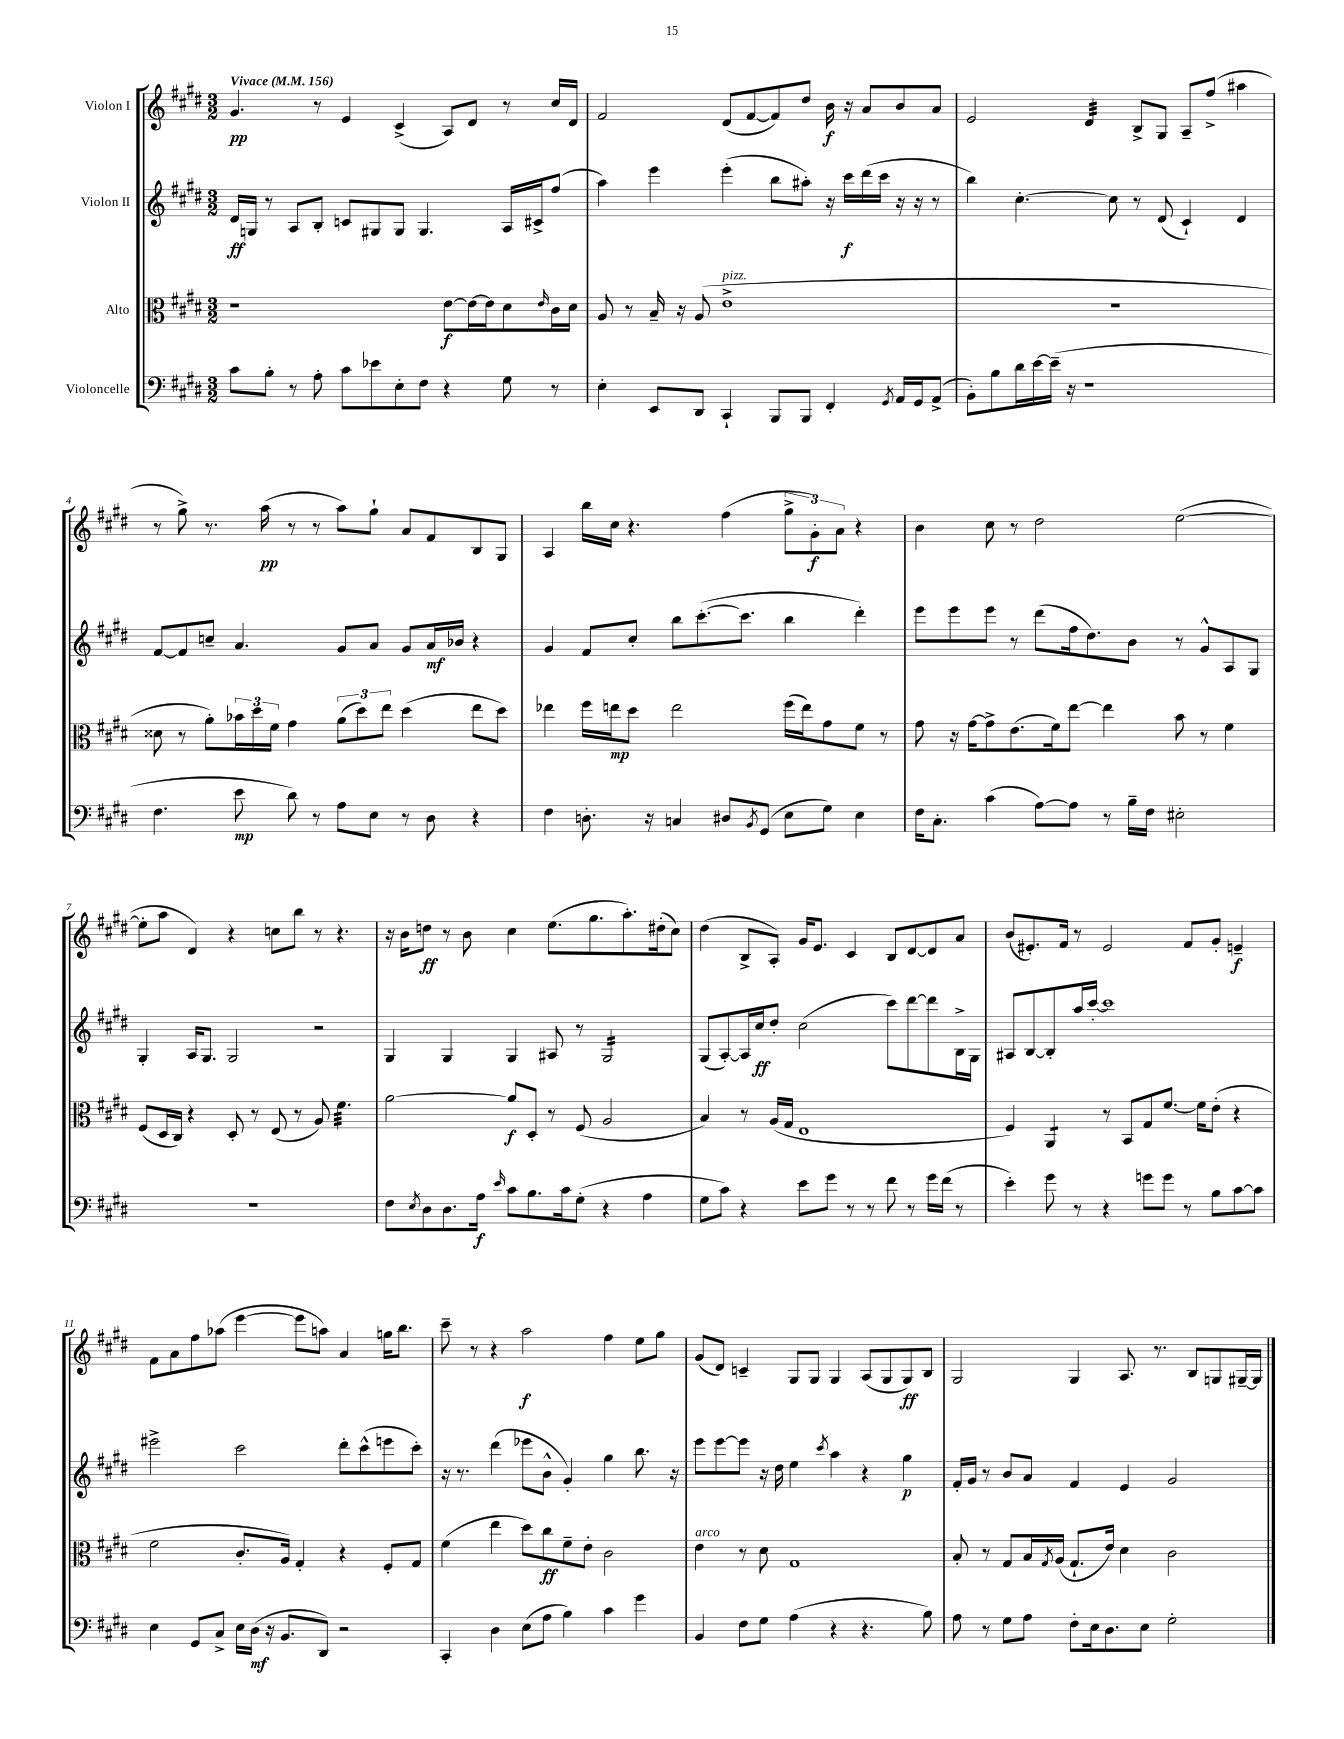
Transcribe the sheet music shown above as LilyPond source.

<<
\new StaffGroup <<
\new Staff = "s0" \with { instrumentName = "Violon I" } {
    \clef treble \key e \major \numericTimeSignature \time 3/2 \tempo "Vivace" 4 = 156
    gis'4.\pp r8 e'4 cis'4->( a8) dis'8 r8 cis''16 dis'16 |
    fis'2 dis'8( fis'8~ fis'8) dis''8 b'16\f r16 a'8 b'8 a'8 |
    e'2 dis'4:32 b8-> gis8 a8-- fis''8->( ais''4 |
    r8 gis''8->) r8. a''16\pp( r8 r8 a''8) gis''8-! a'8 fis'8 b8 gis8 |
    a4 b''16 cis''16 r4. fis''4( \tuplet 3/2 { gis''8-> gis'8-.\f) a'8 } r4 |
    b'4 cis''8 r8 dis''2 e''2~( |
    e''8-. a''8 dis'4) r4 c''8 b''8 r8 r4. |
    r16 b'16 d''8\ff r8 b'8 cis''4 e''8.( gis''8. a''8.-.) dis''16-.( cis''8) |
    dis''4( b8-> a8-.) gis'16 e'8. cis'4 b8 dis'8~ dis'8 a'8 |
    b'8( eis'8.-.) fis'16 r8 eis'2 fis'8 gis'8-. e'4--\f |
    fis'8 a'8 fis''8 aes''8( e'''4~ e'''8 a''8) a'4 g''16 b''8. |
    cis'''8-- r8 r4 a''2\f fis''4 e''8 gis''8 |
    gis'8( dis'8) c'4-- gis8 gis8 gis4 a8( gis8 gis8\ff) b8 |
    gis2 gis4 a8. r8. b8 g8 gis16~-- gis16 \bar "|." |
}
\new Staff = "s1" \with { instrumentName = "Violon II" } {
    \clef treble \key e \major \numericTimeSignature \time 3/2
    dis'16\ff g16 r8 a8 b8-. c'8 gis8 gis8 gis4. a16 cis'16-> fis''8( |
    a''4) e'''4 e'''4-.( b''8 ais''8-.) r16 cis'''16\f dis'''16( cis'''16 r16 r16 r8 |
    b''4) cis''4.~-. cis''8 r8 dis'8( cis'4-!) dis'4 |
    fis'8~ fis'8 c''8-- a'4. gis'8 a'8 gis'8 a'16\mf bes'16 r4 |
    gis'4 fis'8 cis''8-. b''8 cis'''8.~-.( cis'''8. b''4 dis'''4-.) |
    e'''8 e'''8 e'''8 r8 dis'''8( fis''16 dis''8.) b'8 r8 gis'8-^ a8 gis8 |
    gis4-. a16 gis8. gis2 r2 |
    gis4 gis4 gis4 ais8 r8 gis2:16 |
    gis8( a8~-.) a16 cis''16\ff dis''8-. cis''2( cis'''8) dis'''8~ dis'''8 b16-> gis16 |
    ais8 b8~ b8-. a''16 cis'''16~-. cis'''1 |
    eis'''2-> cis'''2 dis'''8-. cis'''8-^( e'''8 cis'''8-.) |
    r16 r8. dis'''4( ees'''8 b'8-^ gis'4-.) gis''4 b''8. r16 |
    e'''8 e'''8~ e'''8 r16 dis''16 e''4 \acciaccatura { cis'''8 } a''4 r4 gis''4\p |
    fis'16-. gis'16 r8 b'8 a'8 fis'4 e'4 gis'2 \bar "|." |
}
\new Staff = "s2" \with { instrumentName = "Alto" } {
    \clef alto \key e \major \numericTimeSignature \time 3/2
    r1 e'8~\f e'16~ e'16 dis'8 \grace { e'16 } cis'16 dis'16 |
    a8 r8 b16-- r16 a8( e'1->^\markup { \italic "pizz." } |
    R1. |
    disis'8 r8 a'8-.) \tuplet 3/2 { bes'16 dis''16 fis'16 } gis'4 \tuplet 3/2 { a'8( dis''8) e''8 } dis''4( e''8 dis''8) |
    ees''4 fis''16 e''16\mp dis''8 e''2 fis''16( e''16) gis'8 fis'8 r8 |
    gis'8 r16 gis'16~ gis'8-> e'8.( fis'16) e''8~ e''4 b'8 r8 fis'4 |
    fis8( dis16 cis16) r4 dis8-. r8 e8( r8 a8) fis'4.:32 |
    a'2~ a'8\f dis8-. r8 fis8( a2 |
    b4) r8 a16( gis16 e1 |
    fis4) a,4:8 r8 b,8 gis8 fis'8.~ fis'16 e'8-.( r4 |
    fis'2 cis'8.-. a16) gis4-. r4 fis8-. gis8 |
    fis'4( e''4 dis''8) cis''8\ff fis'8-- e'8-. cis'2 |
    e'4^\markup { \italic "arco" } r8 dis'8 gis1 |
    b8-. r8 gis8 b16 \acciaccatura { gis8 } a16( gis8.-! e'16) dis'4 cis'2 \bar "|." |
}
\new Staff = "s3" \with { instrumentName = "Violoncelle" } {
    \clef bass \key e \major \numericTimeSignature \time 3/2
    cis'8 b8-. r8 a8-. cis'8 ees'8 e8-. fis8 r4 gis8 r8 |
    e4-. e,8 dis,8 cis,4-! b,,8 b,,8 fis,4-. \acciaccatura { gis,8 } a,16 gis,16 a,8->( |
    b,8-.) b8 dis'16 e'16~ e'16--( r16 r1 |
    fis4. e'8\mp dis'8) r8 a8 e8 r8 dis8 r4 |
    fis4 d8.-. r16 c4 dis8 \acciaccatura { b,8 } gis,8( e8 gis8) e4 |
    fis16 cis8.-. cis'4( a8~) a8 r8 b16-- fis16 eis2-. |
    R1. |
    fis8 \acciaccatura { e8 } dis8 dis8. a16\f \grace { e'16 } cis'8 b8. cis'16 gis8-.( r4 a4 |
    gis8 cis'8) r4 e'8 gis'8 r8 r8 fis'8 r8 gis'16 fis'16( r8 |
    e'4-.) gis'8 r8 r4 g'8 g'8 r8 b8 cis'8~ cis'8 |
    e4 gis,8 cis8-> e16 dis16\mf( r16 b,8. dis,8) r2 |
    cis,4-. dis4 e8( a8 b4) cis'4 gis'4 |
    b,4 fis8 gis8 a4( r4 r4. b8) |
    a8 r8 gis8 a8 fis8-. e16 dis8. e8 gis2-. \bar "|." |
}
>>
>>
